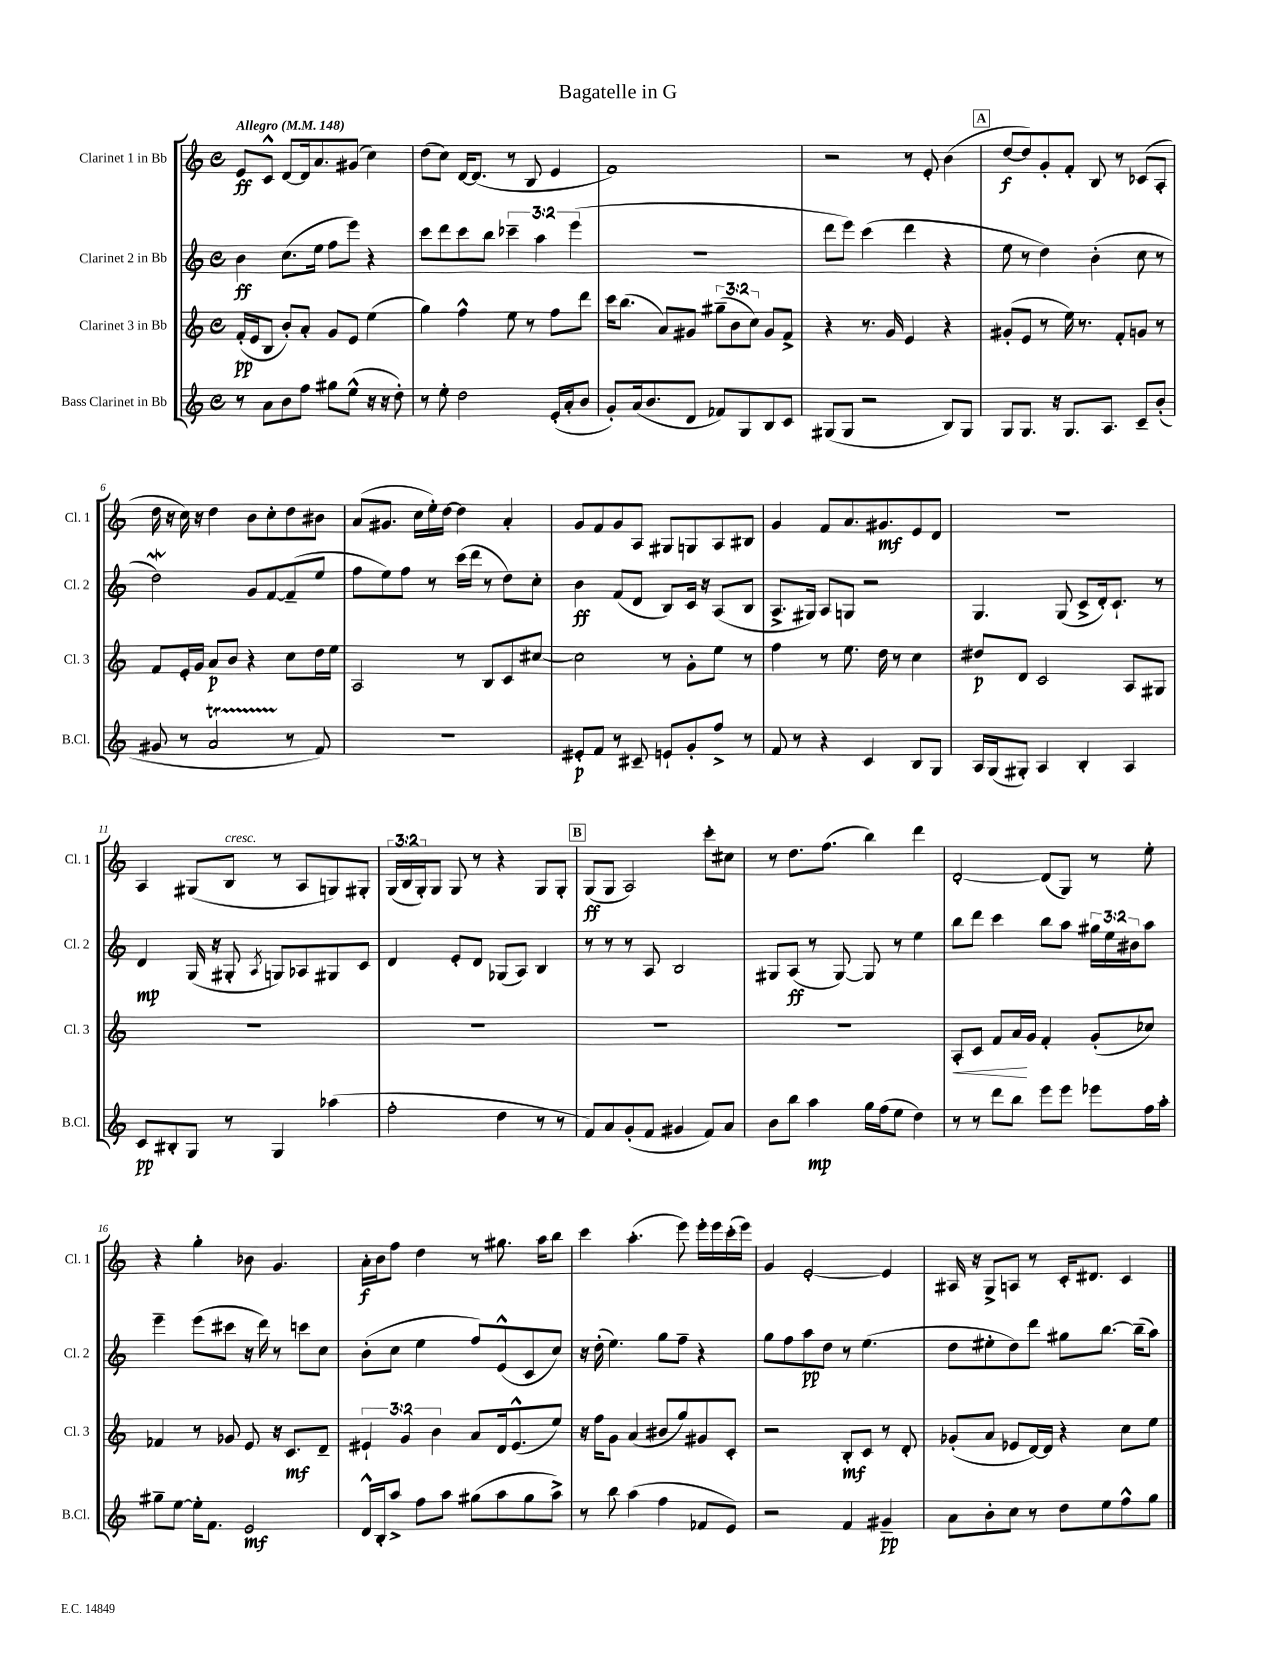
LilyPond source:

\header { title = "Bagatelle in G" }
<<
\new StaffGroup <<
\new Staff = "s0" \with { instrumentName = "Clarinet 1 in Bb" shortInstrumentName = "Cl. 1" } {
    \clef treble \key c \major \defaultTimeSignature \time 4/4 \override Staff.TupletNumber.text = #tuplet-number::calc-fraction-text \tempo "Allegro" 4 = 148
    e'8\ff c'8-^ d'8~ d'16 a'8. gis'8( c''4) |
    d''8( c''8) d'16~ d'8.( r8 b8 e'4 |
    f'1) |
    r2 r8 e'8-. b'4( |
    \mark \markup { \box "A" } d''8~\f d''8) g'8-. f'8-. b8 r8 ces'8( a8-. |
    d''16 r16 c''16) r16 d''4 b'8 c''8-. d''8 bis'8 |
    a'8( gis'8. c''16 e''16-.) d''16~ d''4 a'4-. |
    g'8 f'8 g'8 a8 gis8 g8 a8 bis8 |
    g'4 f'8 a'8. gis'8.\mf e'8 d'8 |
    R1 |
    a4 gis8( b8^\markup { \italic "cresc." } r8 a8 g8) gis8-. |
    \tuplet 3/2 { g16( b16 g16-.) } g8 g8 r8 r4 g8 g8-. |
    \mark \markup { \box "B" } g8\ff( g8 a2) c'''8-. cis''8 |
    r8 d''8. f''8.( b''4) d'''4 |
    d'2~-. d'8( g8) r8 e''8-. |
    r4 g''4-. bes'8 g'4. |
    a'16-.\f b'16 f''8 d''4 r8 gis''8. a''16 b''8 |
    c'''4 a''4.-.( e'''8) e'''16-. e'''16 c'''16-.( e'''16) |
    g'4 e'2~-. e'4 |
    ais16 r16 g8-> a8 r8 c'16-. dis'8. c'4 \bar "|." |
}
\new Staff = "s1" \with { instrumentName = "Clarinet 2 in Bb" shortInstrumentName = "Cl. 2" } {
    \clef treble \key c \major \defaultTimeSignature \time 4/4 \override Staff.TupletNumber.text = #tuplet-number::calc-fraction-text
    b'4\ff c''8.( e''16 f''8 e'''8) r4 |
    c'''8 d'''8 c'''8 b''8 \tuplet 3/2 { ces'''4-- a''4 e'''4( } |
    R1 |
    d'''8 e'''8) c'''4( d'''4 r4 |
    \mark \markup { \box "A" } e''8 r8 d''4) b'4-.( c''8 r8 |
    d''2\mordent) g'8 f'8~ f'8--( e''8 |
    f''8 e''8) f''8 r8 c'''16( d'''16 r8 d''8) c''8-. |
    b'4\ff f'8( d'8 b8) c'16 r16 a8( b8 |
    a8.-> gis16) a8 g8 r2 |
    g4. g8( c'8-> d'16-.) c'8.-! r8 |
    d'4\mp g16( r16 gis8-. \acciaccatura { a8 } g8) aes8 gis8 c'8 |
    d'4 e'8-. d'8 ges8( a8) b4 |
    \mark \markup { \box "B" } r8 r8 r8 a8 b2 |
    gis8 a8\ff( r8 gis8~) gis8 r8 e''4 |
    b''8 d'''8 c'''4 b''8 a''8 \tuplet 3/2 { gis''16 e''16 bis'16 } a''8 |
    e'''4-- e'''8( cis'''8 r16 d'''16) r8 c'''8 c''8 |
    b'8-.( c''8 e''4 f''8) e'8-^( c'8 c''8) |
    r16 d''16-.( e''4.) g''8 f''8-- r4 |
    g''8 f''8 a''8\pp d''8 r8 e''4.( |
    d''8 eis''8-. d''8) d'''8 gis''8 b''8.~ b''16--( a''8) \bar "|." |
}
\new Staff = "s2" \with { instrumentName = "Clarinet 3 in Bb" shortInstrumentName = "Cl. 3" } {
    \clef treble \key c \major \defaultTimeSignature \time 4/4 \override Staff.TupletNumber.text = #tuplet-number::calc-fraction-text
    f'16-.\pp( e'16 b8 b'8-.) a'8-. g'8 e'8 e''4( |
    g''4) f''4-^ e''8 r8 f''8 d'''8 |
    c'''16 b''8.( a'8) gis'8 \tuplet 3/2 { gis''8--( b'8 c''8) } gis'8 f'8-> |
    r4 r8. g'16 e'4 r4 |
    \mark \markup { \box "A" } gis'8-.( e'8 r8 e''16) r8. f'8-. g'8 r8 |
    f'8 e'16-. g'16 a'8\p b'8 r4 c''8 d''16 e''16 |
    a2 r8 b8 c'8 cis''8~ |
    cis''2 r8 g'8-. e''8 r8 |
    f''4 r8 e''8. d''16 r8 c''4 |
    dis''8\p d'8 c'2 a8 gis8 |
    R1 |
    R1 |
    \mark \markup { \box "B" } R1 |
    R1 |
    a8-.\< c'8 f'8 a'16\! g'16 f'4-. g'8-.( ces''8) |
    fes'4 r8 ges'8 e'8 r16 c'8.\mf d'8-- |
    \tuplet 3/2 { eis'4-! g'4 b'4 } a'8 d'16 eis'8.-^( e''8) |
    r16 f''16 g'8 a'4( bis'8 g''8) gis'8 c'8-. |
    r2 b8-.\mf c'8 r8 d'8-. |
    ges'8-.( a'8 ees'8 d'16~) d'16 r4 c''8 e''8 \bar "|." |
}
\new Staff = "s3" \with { instrumentName = "Bass Clarinet in Bb" shortInstrumentName = "B.Cl." } {
    \clef treble \key c \major \defaultTimeSignature \time 4/4
    r8 a'8 b'8 f''8 gis''8 e''8-^( r16 r16 d''8-.) |
    r8 e''8-. d''2 e'16-.( a'16-. b'8 |
    g'8-.) a'16( b'8. d'8 fes'8) g8 b8 c'8 |
    gis8( gis8 r2 b8) gis8 |
    \mark \markup { \box "A" } g8 g8. r16 g8. a8. c'8-- b'8-.( |
    gis'8 r8 a'2\startTrillSpan r8\stopTrillSpan f'8) |
    R1 |
    eis'8-.\p f'8 r8 cis'8-- e'8-! g'8-. f''8-> r8 |
    f'8 r8 r4 c'4 b8 g8 |
    a16 g16( gis8-.) a4 b4-. a4 |
    c'8\pp bis8-. g8 r8 g4 aes''4( |
    f''2-. d''4 r8 r8 |
    \mark \markup { \box "B" } f'8) a'8 g'8-.( f'8 gis'4 f'8) a'8 |
    b'8 b''8 a''4\mp g''16 f''16( e''8 d''4) |
    r8 r8 d'''8 b''8 e'''8 e'''8 ees'''8 f''16 a''16-. |
    gis''8-- e''8~ e''16-. f'8. e'2\mf |
    d'16-^ b16-. a''8-> f''8 a''8 gis''8( a''8 gis''8 a''8->) |
    r8 b''8 a''4( f''4 fes'8 e'8) |
    r2 f'4 gis'4--\pp |
    a'8 b'8-. c''8 r8 d''8 e''8 f''8-^ g''8 \bar "|." |
}
>>
>>
